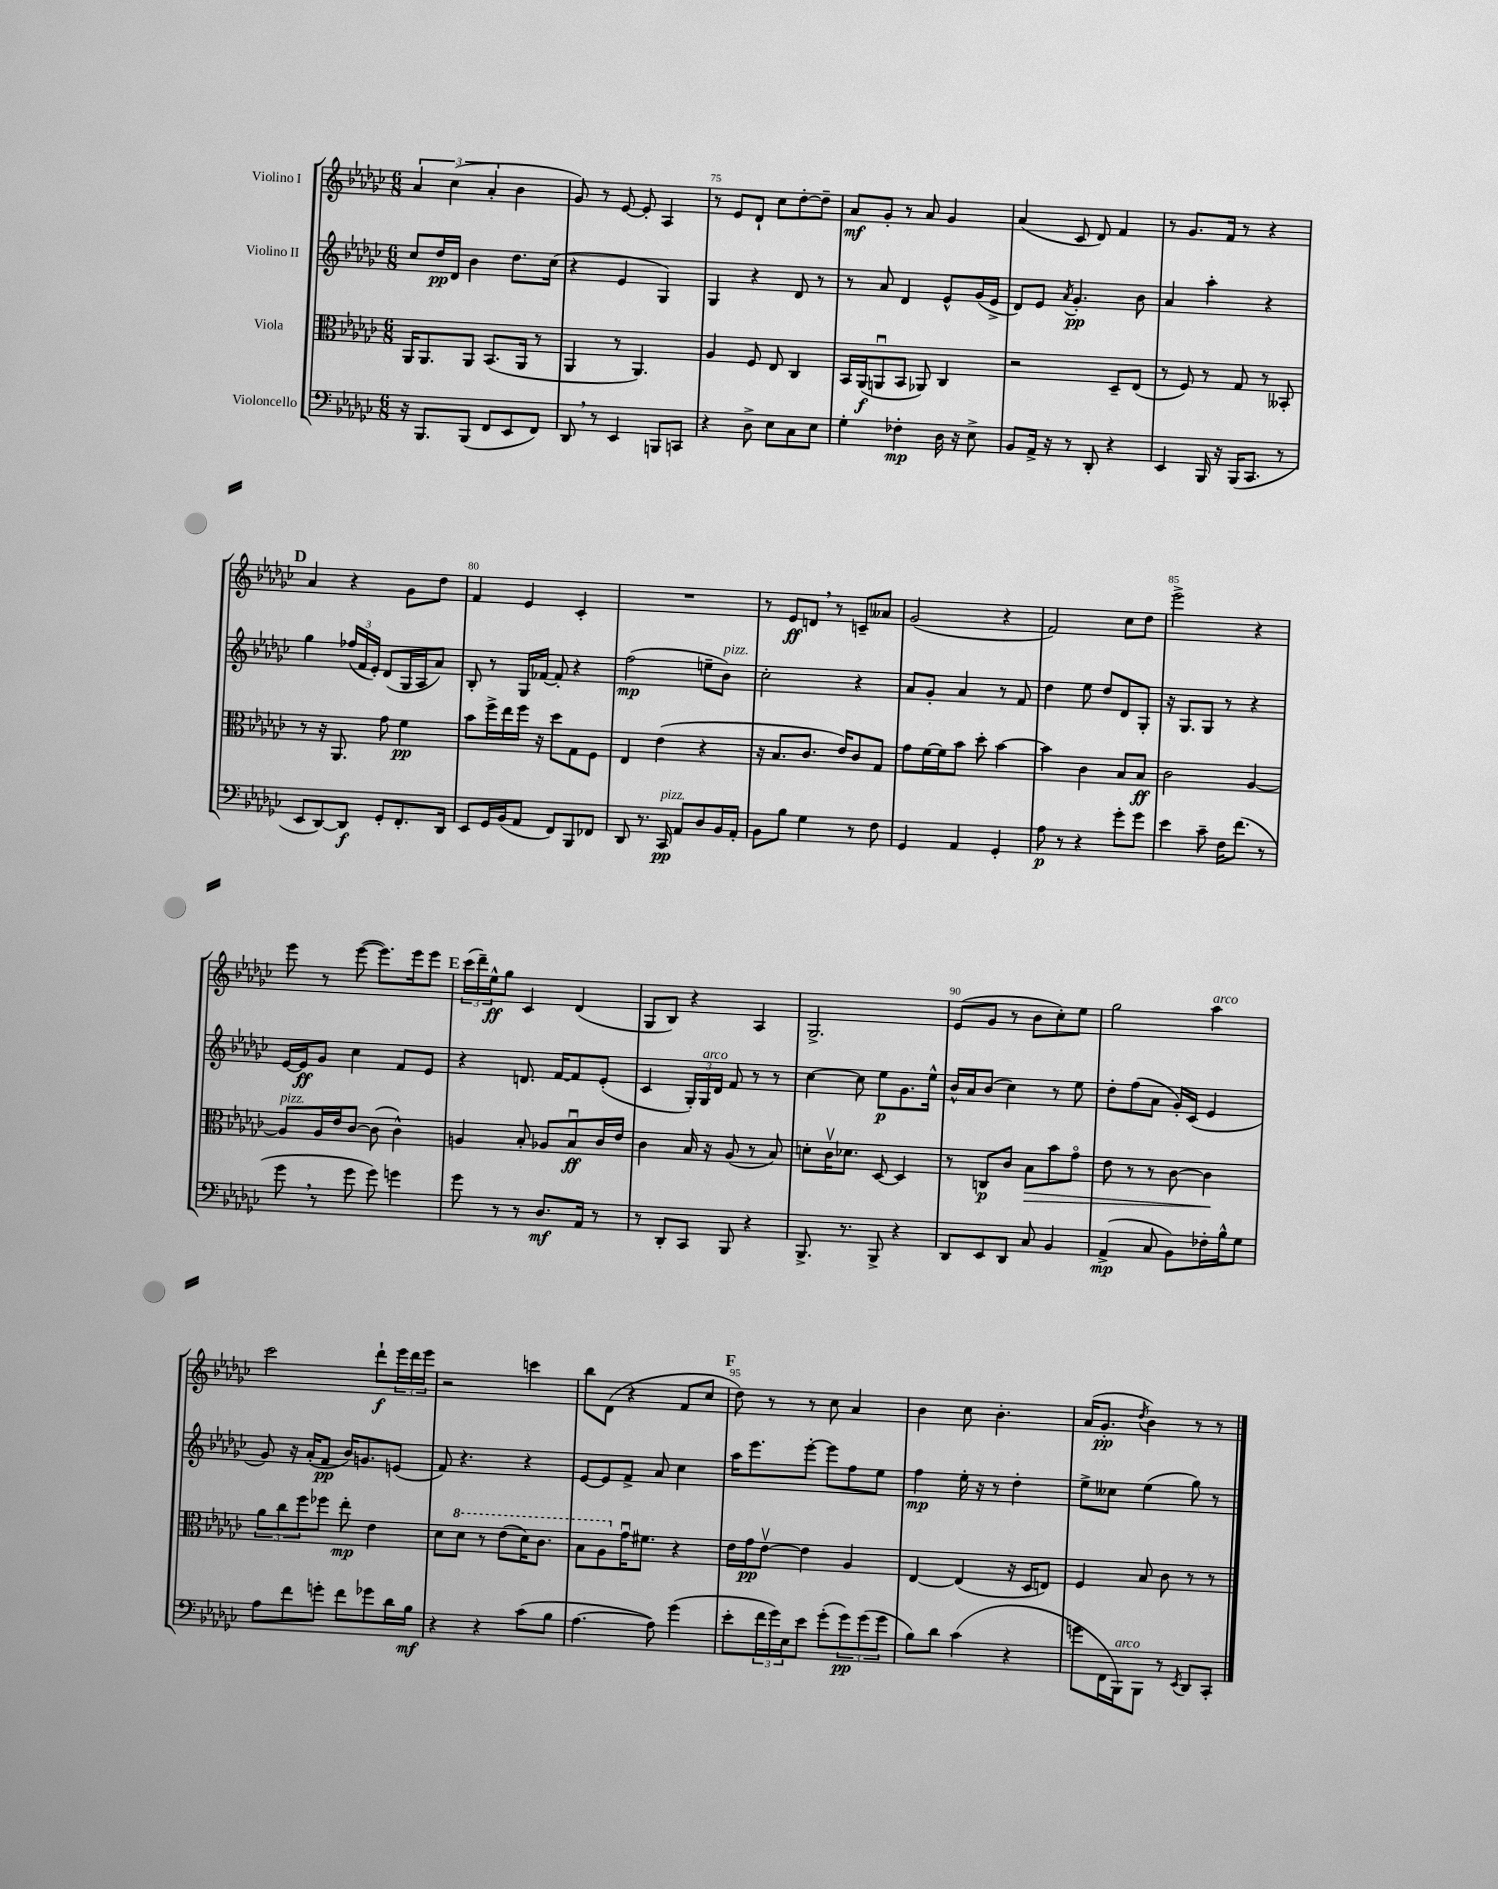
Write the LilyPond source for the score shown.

<<
\new StaffGroup <<
\new Staff = "s0" \with { instrumentName = "Violino I" } {
    \clef treble \key ges \major \numericTimeSignature \time 6/8
    \tuplet 3/2 { aes'4 ces''4( aes'4-. } bes'4 |
    ges'8) r8 ees'8~ ees'8-. aes4 |
    r8 ees'8 des'8-! ces''8 des''8~-. des''8-- |
    aes'8\mf ges'8-. r8 aes'8 ges'4 |
    aes'4( ces'8 des'8) f'4 |
    r8 ges'8. f'16 r8 r4 |
    \mark \markup { \bold "D" } aes'4 r4 ges'8 des''8 |
    f'4 ees'4 ces'4-. |
    R2. |
    r8 ees'8\ff d'8 \breathe r8 c'8-- aeses'8 |
    ges'2( r4 |
    f'2) ces''8 des''8 |
    ees'''2-> r4 |
    ees'''8 r8 ees'''8~( ees'''8.) ees'''16 ees'''8 |
    \mark \markup { \bold "E" } \tuplet 3/2 { ces'''16( des'''16--) ees''16-^\ff } ges''8 ces'4 des'4( |
    ges8 bes8) r4 aes4 |
    ges2.-> |
    ees'8( ges'8 r8 bes'8 ces''8-.) ees''8 |
    ges''2 aes''4^\markup { \italic "arco" } |
    ces'''2 des'''8-!\f \tuplet 3/2 { ees'''16 des'''16 ees'''16 } |
    r2 c'''4 |
    bes''8 des'8( r4 f'8 ces''8 |
    \mark \markup { \bold "F" } des''8) r8 r8 ces''8 aes'4 |
    bes'4 ces''8 bes'4.-. |
    aes'16( ges'8.-.\pp \acciaccatura { des''8 } bes'4) r8 r8 \bar "|." |
}
\new Staff = "s1" \with { instrumentName = "Violino II" } {
    \clef treble \key ges \major \numericTimeSignature \time 6/8
    ces''8 des''16\pp des'16 bes'4 des''8. ces''16( |
    r4 ees'4 ges4) |
    ges4 r4 des'8 r8 |
    r8 aes'8 des'4 ees'8-^ ges'16( ees'16-> |
    des'8) ees'8 \acciaccatura { aes'8 } ges'4.-.\pp bes'8 |
    aes'4 aes''4-. r4 |
    \mark \markup { \bold "D" } ges''4 \tuplet 3/2 { fes''16( f'16 ees'16-.) } des'8( ges16 aes16 aes'8) |
    bes8-. r8 ges16 fes'16~ fes'8-. r4 |
    f''2\mp( e''8-- bes'8^\markup { \italic "pizz." }) |
    ces''2-. r4 |
    aes'8 ges'8-. aes'4 r8 f'8 |
    des''4 ees''8 des''8 des'8 ges8-. |
    r16 ges8. ges8 r8 r4 |
    ees'16~ ees'16\ff ges'8 ces''4 f'8 ees'8 |
    \mark \markup { \bold "E" } r4 d'8. f'16~ f'8 ees'8-.( |
    ces'4 \tuplet 3/2 { ges16-.) ges16^\markup { \italic "arco" } des'16 } f'8 r8 r8 |
    ces''4~ ces''8 ees''8\p ges'8. ees''16-^ |
    bes'16-^ aes'16 bes'8( ces''4) r8 ees''8 |
    des''8-. f''8( aes'8 ges'16-.) ces'16( ees'4 |
    ges'8) r16 aes'16-.( f'8\pp bes'16) g'8. e'8( |
    f'8) r4. r4 |
    ees'8~ ees'8 f'8-> aes'8 ces''4 |
    \mark \markup { \bold "F" } aes''16 ees'''8. ees'''8~-. ees'''8 f''8 ees''8 |
    f''4\mp ees''16-. r16 r8 des''4-. |
    ees''8-> ceses''8 ees''4( ges''8) r8 \bar "|." |
}
\new Staff = "s2" \with { instrumentName = "Viola" } {
    \clef alto \key ges \major \numericTimeSignature \time 6/8
    aes,16 aes,8. aes,8 bes,8.( aes,16 r8 |
    aes,4 r8 aes,4.) |
    aes4 f8 ees8 ces4 |
    bes,16 aes,16\f( a,8\downbow bes,8 aes,8) ces4 |
    r2 des8-- ees8( |
    r8 f8) r8 ges8 r8 beses,8-. |
    \mark \markup { \bold "D" } r8 r16 aes,8. ges'8 f'4\pp |
    bes'8 f''16-> ees''16 f''16 r16 des''8 ges8 f8 |
    ees4 ees'4( r4 |
    r16 bes8. ces'8. ees'16) ces'8 ges8 |
    ges'8 f'16~ f'16 bes'8 des''8-. bes'4~ |
    bes'4 ces'4 bes8 bes8\ff |
    ces'2 aes4~ |
    aes8^\markup { \italic "pizz." } aes16 ees'16 ces'8~ ces'8( ces'4-^) |
    \mark \markup { \bold "E" } a4 bes8-. aes8 bes8\downbow\ff ces'16 ees'16 |
    ces'4 bes16 r16 aes8( r8 bes8) |
    d'8-. ces'16\upbow des'8. des8~ des4 |
    r8 c8\p ces'8 bes8\> bes'8 ges'8\flageolet |
    ees'8 r8 r8 ces'8~ ces'4\! |
    \tuplet 3/2 { aes'8 ces''8 f''8 } fes''8 ees''8-.\mp ees'4 |
    des'8 \ottava #1 des''8 r8 ees''8( des''16) ces''8. |
    bes'8 aes'8 \ottava #0 ges'16\downbow fis'8. r4 |
    \mark \markup { \bold "F" } ees'16 ges'16\pp ees'8~\upbow ees'4 aes4 |
    ees4~ ees4( r16 des16 e8) |
    f4 bes8 ces'8 r8 r8 \bar "|." |
}
\new Staff = "s3" \with { instrumentName = "Violoncello" } {
    \clef bass \key ges \major \numericTimeSignature \time 6/8
    r16 bes,,8. bes,,8( f,8 ees,8 f,8) |
    des,8 \breathe r8 ees,4 b,,8 c,8 |
    r4 des8-> ees8 ces8 ees8 |
    ges4-. fes4-.\mp des16 r16 ees8-> |
    bes,8 aes,16-> r16 r8 des,8-. r4 |
    ees,4 bes,,16 r16 bes,,16( ces,8. r8 |
    \mark \markup { \bold "D" } ees,8 des,8~) des,8\f ges,8-. f,8.-. des,16 |
    ees,8 ges,16 bes,16( aes,8 f,8) bes,,8 fes,8 |
    des,8 r8. ces,16\pp^\markup { \italic "pizz." } aes,8 des8 bes,16 aes,16-. |
    bes,8 bes8 ges4 r8 f8 |
    ges,4 aes,4 ges,4-. |
    aes8\p r8 r4 ges'8-. ges'8 |
    ees'4 ces'8-- f16 f'8.( r8 |
    ges'8 \breathe r8 ges'8 ges'8) g'4 |
    \mark \markup { \bold "E" } ges'8 r8 r8 des8.\mf aes,16 r8 |
    r8 des,8-. ces,8 bes,,8 r4 |
    bes,,8.-> r8. bes,,8-> r4 |
    des,8 ees,8 des,8 ces8 bes,4 |
    aes,4->\mp( ces8 bes,8) fes16-. bes16-^ ges8 |
    aes8 f'8 g'8-. f'8 ges'8 des'16 bes16\mf |
    r4 r4 ces'8( bes8 |
    aes4.~ aes8) ges'4( |
    \mark \markup { \bold "F" } ees'8-. \tuplet 3/2 { f'16 ges'16) ees16 } ees'8 ges'8-.( \tuplet 3/2 { ges'8\pp) ges'8( ges'8 } |
    bes8) des'8 ces'4( r4 |
    g'8 f,16 bes,,16^\markup { \italic "arco" }) bes,,8 r8 \acciaccatura { ees,8 } des,8 ces,8-. \bar "|." |
}
>>
>>
\layout { \context { \Score currentBarNumber = #73 \override BarNumber.break-visibility = ##(#f #t #t) barNumberVisibility = #(every-nth-bar-number-visible 5) } }
